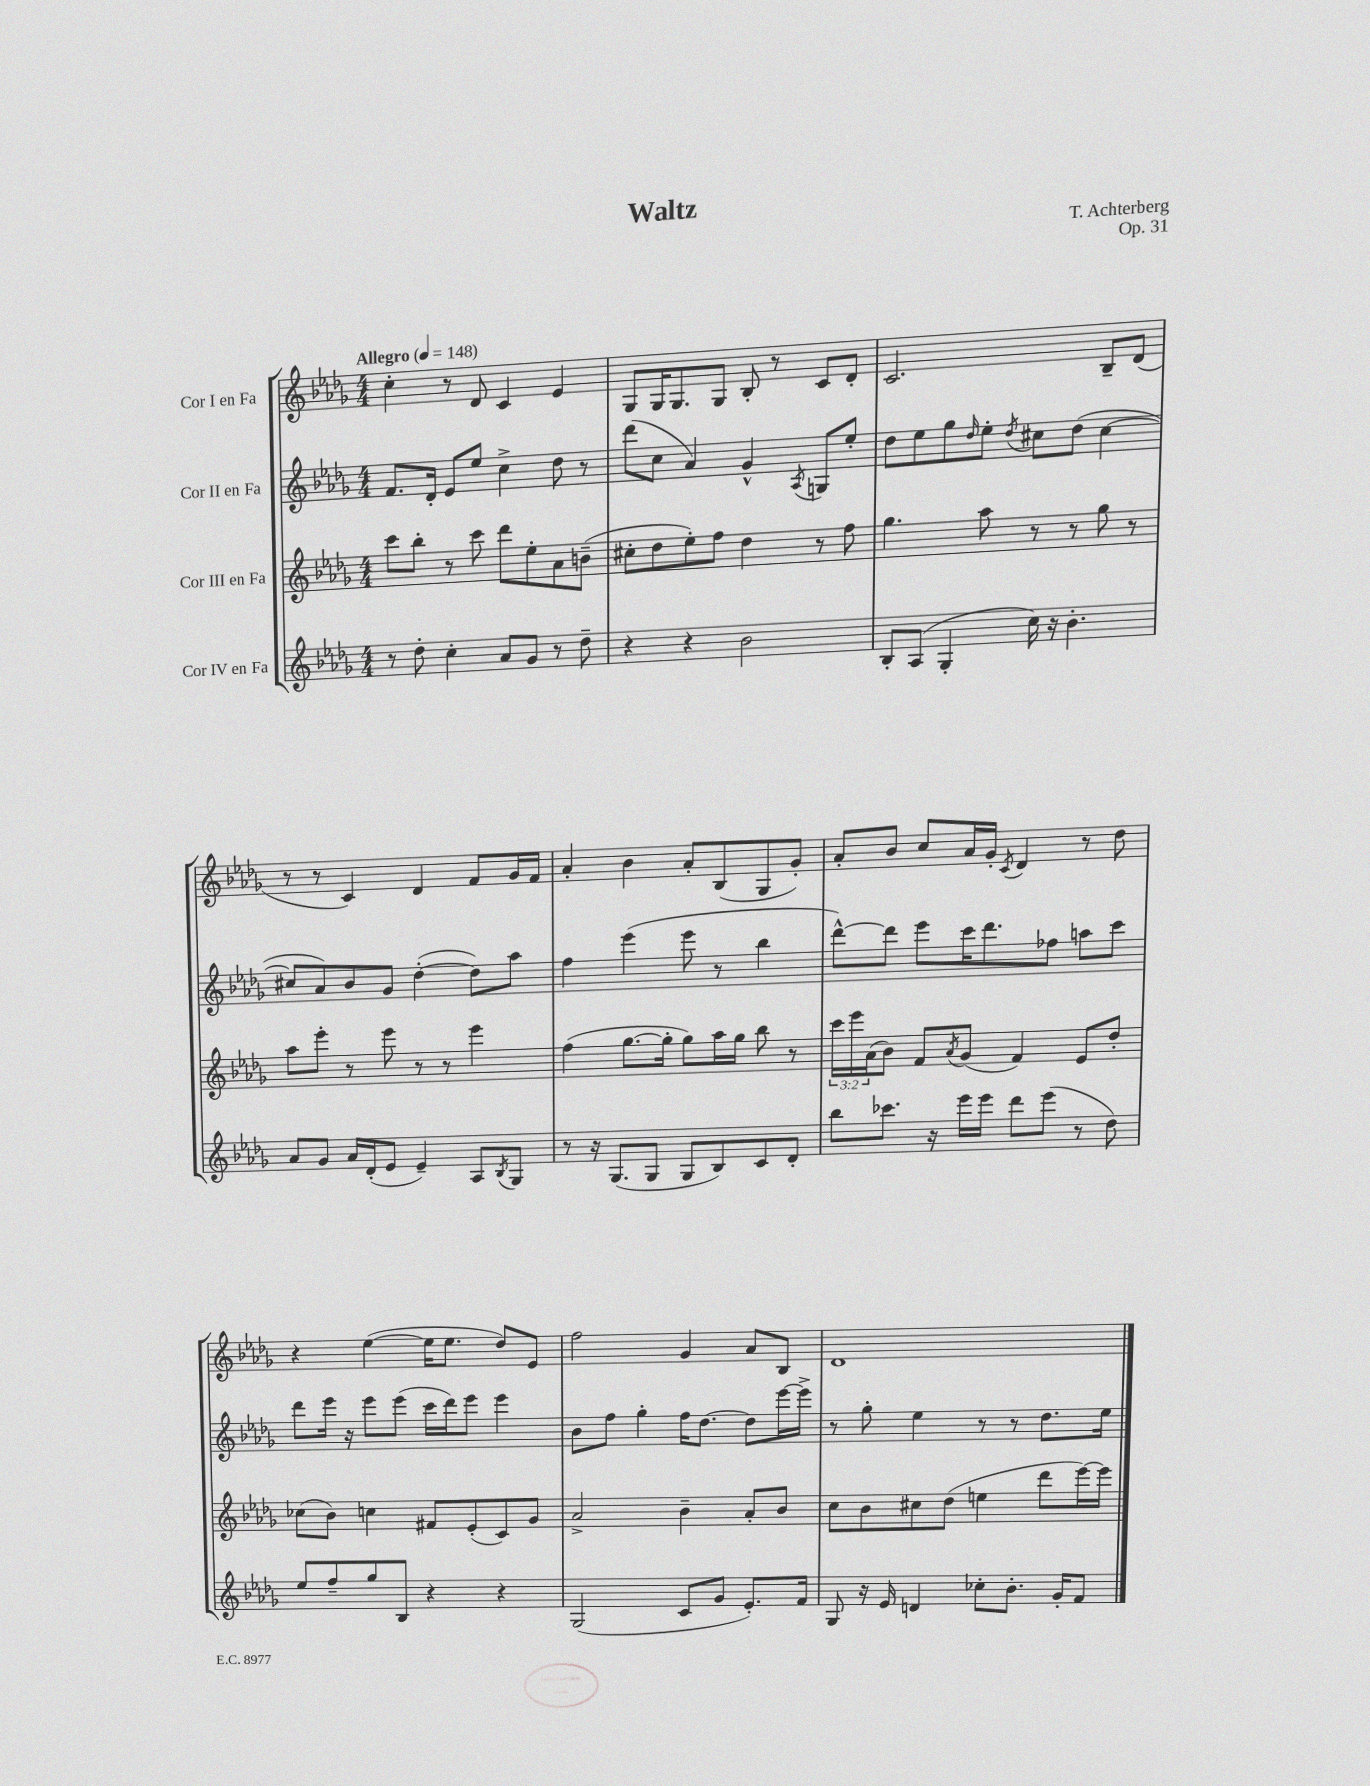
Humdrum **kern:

**kern	**kern	**kern	**kern
*staff4	*staff3	*staff2	*staff1
*clefG2	*clefG2	*clefG2	*clefG2
*k[b-e-a-d-g-]	*k[b-e-a-d-g-]	*k[b-e-a-d-g-]	*k[b-e-a-d-g-]
*M4/4	*M4/4	*M4/4	*M4/4
*MM148	*MM148	*MM148	*MM148
8r	8ccc	8.f	4cc'
8dd-'	8bb-'	.	.
.	.	16d-'	.
4cc'	8r	8e-	8r
.	8ccc	8ee-	8d-
8a-	8ddd-	4cc^	4c
8g-	8ee-'	.	.
8r	8a-	8dd-	4e-
8dd-~	(8b~	8r	.
=	=	=	=
4r	8cc#'	(8ddd-	8G-
.	8dd-	8cc	16G-
.	.	.	8.G-
4r	8ee-')	4a-)	.
.	8ff	.	8G-
2b-	4dd-	4g-^^	8B-'
.	.	.	8r
.	.	8qA-	.
.	8r	8G	8c
.	8ff	8ee-'	8d-'
=	=	=	=
8B-'	4.gg-	8dd-	2.c
(8A-	.	8ee-	.
4G-'	.	8gg-	.
.	.	16qqdd-	.
.	8aa-	8ee-'	.
.	.	8qdd-	.
16cc)	8r	8cc#	.
16r	.	.	.
4.b-'	8r	(8dd-	.
.	8gg-	[4cc#	8B-~
.	8r	.	(8d-
=	=	=	=
8a-	8aa-	8cc#]	8r
8g-	8eee-'	8a-)	8r
16a-	8r	8b-	4c)
(16d-'	.	.	.
8e-	8eee-	8g-	.
4e-~)	8r	([4dd-'	4d-
.	8r	.	.
8A-	4eee-	8dd-])	8f
8qB-	.	.	.
8G-	.	8aa-	16g-
.	.	.	16f
=	=	=	=
8r	(4ff	4ff	4a-'
16r	.	.	.
(8.G-	.	.	.
.	[8.gg-	(4eee-	4b-
8G-	.	.	.
.	16gg-']	.	.
8G-	8gg-)	8eee-	8a-'
8B-)	16aa-	8r	(8B-
.	16gg-	.	.
8c	8bb-	4bb-	8G-
8d-'	8r	.	8g-')
=	=	=	=
8bb-	24ccc	[8ddd-^^)	8a-'
.	24eee-	.	.
.	(24a-	.	.
8.ccc-	8b-)	8ddd-]	8b-
.	8f	8eee-	8cc
16r	.	.	.
.	8qa-	.	.
16eee-	(8g-	16ccc	16a-
16eee-	.	8.ddd-	16g-'
.	.	.	8qc
8ddd-	4f)	.	4d-
(8eee-	.	8ff-	.
8r	8e-	8aa	8r
8dd-)	8dd-'	8ccc	8dd-
=	=	=	=
8ee-	(8cc-	8ddd-	4r
8ff~	8b-)	16eee-	.
.	.	16r	.
8gg-	4cc	8eee-	([4ee-
8B-	.	(8eee-	.
4r	8f#	16ccc	16ee-]
.	.	16ddd-)	8.ee-
.	(8e-'	8eee-	.
4r	8c)	4eee-	8dd-)
.	8g-	.	8e-
=	=	=	=
(2G-	2a-^	8b-	2ff
.	.	8ff	.
.	.	4gg-'	.
8c	4b-~	16ff	4g-
.	.	[8.dd-	.
8g-	.	.	.
8.e-')	8a-'	8dd-]	8a-
.	8b-	[16eee-	8B-
16f	.	16eee-^]	.
=	=	=	=
8G-	8cc	8r	1d-
16r	8b-	8gg-'	.
16e-	.	.	.
4d	8cc#	4ee-	.
.	(8dd-	.	.
8cc-'	4ee	8r	.
8.b-'	.	8r	.
.	8ddd-	8.dd-	.
16g-'	.	.	.
8f	[16eee-)	.	.
.	16eee-]	16ee-	.
==	==	==	==
*-	*-	*-	*-
